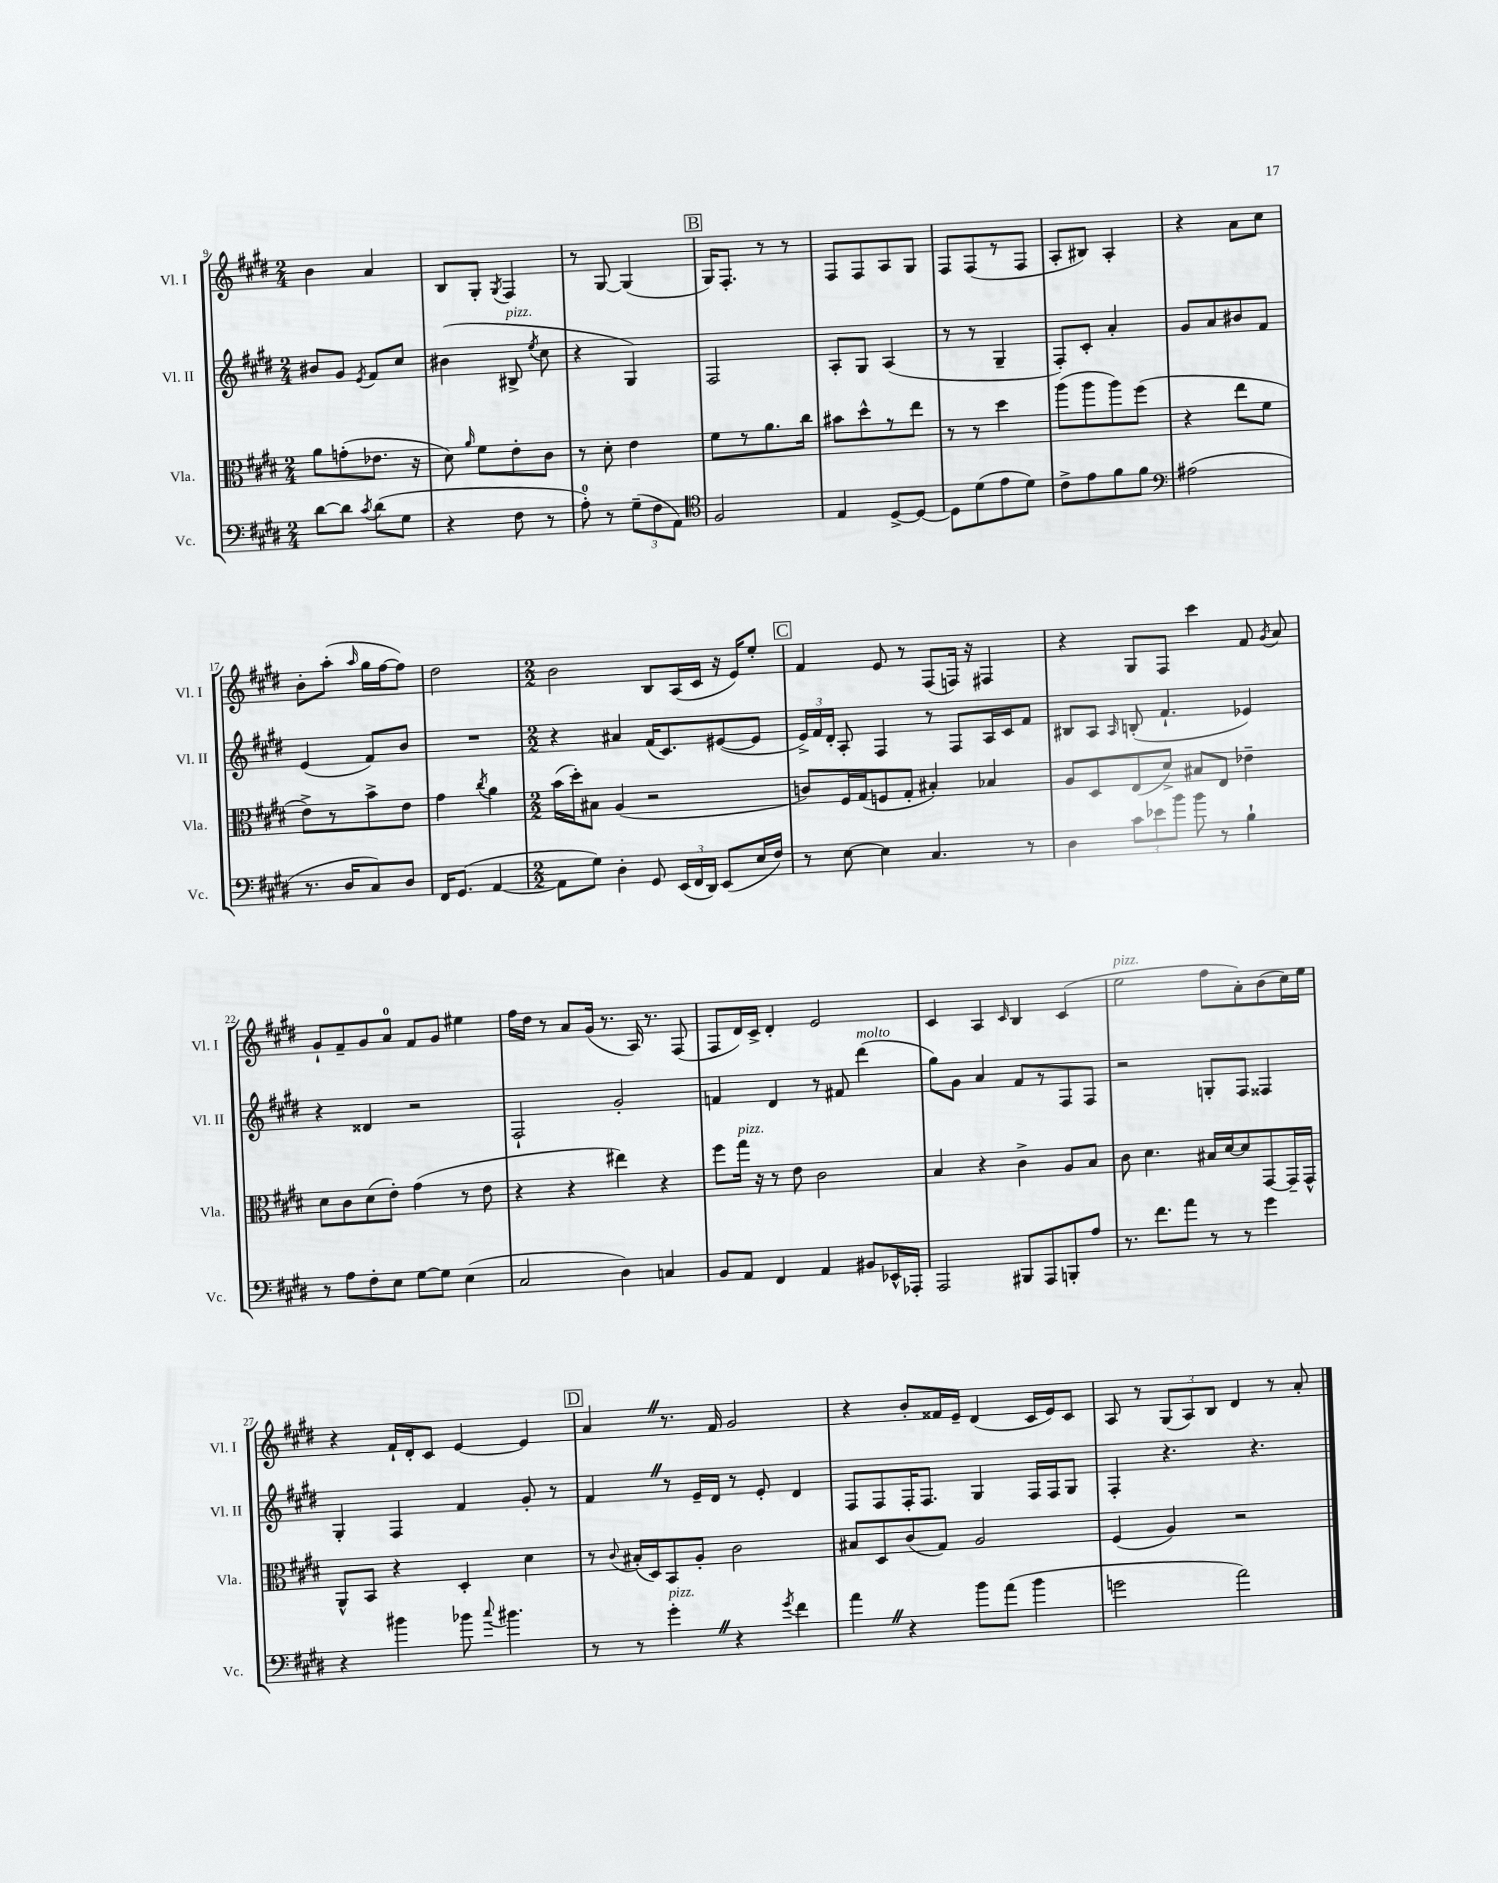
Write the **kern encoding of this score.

**kern	**kern	**kern	**kern
*part4	*part3	*part2	*part1
*staff4	*staff3	*staff2	*staff1
*I"Vc.	*I"Vla.	*I"Vl. II	*I"Vl. I
*I'Vc.	*I'Vla.	*I'Vl. II	*I'Vl. I
*clefF4	*clefC3	*clefG2	*clefG2
*k[f#c#g#d#]	*k[f#c#g#d#]	*k[f#c#g#d#]	*k[f#c#g#d#]
*M2/4	*M2/4	*M2/4	*M2/4
=9	=9	=9	=9
[8d#\L	8a\L	8b#X/L	4b\
8d#\J]	(8gn'\	8g#/J	.
8qc#/	.	8qe/	.
(8d#\L	8.e-X\J	8f#/L	4a/
8G#\J	.	8cc#/J	.
.	16r	.	.
=10	=10	=10	=10
4r	8d#\)	(4b#X\	8B/L
.	16qqa/	.	.
.	8f#\L	.	8G#'/J
.	.	.	8qG#/
!	!	!LO:TX:a:i:t=pizz.	!
8F#\	8e'\	8B#X^/	4F#/
.	.	8qee/	.
8r	8c#\J	8cc#\	.
=11	=11	=11	=11
8A'\)	8r	4r	8r
8r	8d#'\	.	[8G#/
(12G#~\L	4e\	4G#/)	(4G#/]
12F#\	.	.	.
12AA\J)	.	.	.
!!LO:REH:place=s1:t=B
=12	=12	=12	=12
*clefC4	*	*	*
2F#/	8f#\L	2F#/	16G#/KL)
.	.	.	8.F#'/J
.	8r	.	.
.	8.a\	.	8r
.	.	.	8r
.	16cc#\Jk	.	.
=13	=13	=13	=13
4E/	8b#X\L	8A'/L	8F#/L
.	8dd#^^\	8G#/J	8F#/
[8D#^/L	8r	(4A/	8A/
8D#/J_	8ee\J	.	8G#/J
=14	=14	=14	=14
8D#\L]	8r	8r	8F#/L
(8d#\	8r	8r	(8F#/
8e\	4dd#\	4G#~/	8r
8d#\J)	.	.	8F#/J
=15	=15	=15	=15
8c#^\L	(8aa\L	8F#'/L)	8A'/L
8e\	8aa\	8c#'/J	8B#X/J)
8f#\	8aa\)	4a'/	4A'/
8f#\J	(8ff#\J	.	.
=16	=16	=16	=16
*clefF4	*	*	*
(2A#X\	4r	8g#/L	4r
.	.	8a/	.
.	8ee\L	8b#X/	8a\L
.	8f#\J	8f#/J	8cc#\J
!!LO:LB:g=z
=17	=17	=17	=17
8.r	8e^\L)	(4e/	8b'\L
.	8r	.	(8aa'\J
16D#/KL	.	.	.
.	.	.	16qqaa/
8C#/)	8b^\	8f#/L)	16gg#\LL
.	.	.	[16ff#\J
8D#/J	8e\J	8b/J	8ff#\J])
=18	=18	=18	=18
16FF#/KL	4g#\	2r	2dd#\
(8.GG#/J	.	.	.
.	8qcc#/	.	.
[4AA/	4a\	.	.
=19	=19	=19	=19
*M2/2	*M2/2	*M2/2	*M2/2
8AA\L]	(16b\LL	4r	2b\
.	16dd#'\J)	.	.
8G#\J)	8B#X\J	.	.
4D#'\	(4A/	4a#X/	.
8GG#/	2r	(16f#/KL	8B/L
.	.	8.c#/)	.
(24EE/LL	.	.	(16A/L
24FF#/	.	.	.
.	.	.	16c#/JJ
24DD#/JJ)	.	.	.
(8EE/L	.	([8e#X/	16r
.	.	.	16e/KL)
16E/L	.	8e#/J]	8ee'/J
16F#/JJ)	.	.	.
!!LO:REH:place=s1:t=C
=20	=20	=20	=20
8r	8cn/L)	24e^/LL)	4f#/
.	.	24f#/	.
.	.	24d#'/JJ	.
[8E\	16F#/L	8A'/	.
.	(16G#/J	.	.
4E\]	8Fn/	4F#/	8e/
.	8G#'/J	.	8r
4.C#/	4B#X'/)	8r	(8F#/L
.	.	8F#/L	16Fn/Jk)
.	.	.	16r
.	4B-X/	16A/L	4F#X/
.	.	16c#/J	.
8r	.	8f#/J	.
=21	=21	=21	=21
4D#\	8A/L	8B#X/L	4r
.	8D#/	8A/J	.
.	.	16qqA/	.
12c#\L	(8E/	(8Bn'/	8G#/L
12e-X\	.	.	.
.	8d#^/J)	4.f#`/	8F#/J
12b\J	.	.	.
8b\	8B#X/L	.	4ccc#\
8r	8E/J	.	.
4B`\	4e-X~\	4e-X/)	8f#/
.	.	.	8qg#/
.	.	.	8a/
!!LO:LB:g=z
=22	=22	=22	=22
8r	8d#\L	4r	8g#`/L
8A\L	8c#\	.	8f#~/
8F#'\	(8d#\	4d##X/	8g#/
8E\J	8e'\J)	.	8a/J
[8G#\L	(4g#\	2r	8f#/L
8G#\J]	.	.	8g#/J
(4E\	8r	.	4ee#X\
.	8e\	.	.
=23	=23	=23	=23
2C#/	4r	2F#`/	16ff#\LL
.	.	.	16dd#\JJ
.	.	.	8r
.	4r	.	8a/L
.	.	.	(16g#/Jk
.	.	.	8.r
4D#\)	4ee#X\)	2g#'/	.
.	.	.	16A/)
.	.	.	8.r
4Cn/	4r	.	.
.	.	.	(8F#/
=24	=24	=24	=24
8BB/L	8ff#\L	4fn/	8F#/L
!	!LO:TX:a:i:t=pizz.	!	!
8AA/J	16gg#\Jk	.	16d#/L)
.	16r	.	16c#^/JJ
4FF#/	8r	4d#/	4d#'/
.	8e\	.	.
4AA/	2c#\	8r	2e/
.	.	8f#X/	.
!	!	!LO:TX:a:i:t=molto	!
8BB#X/L	.	(4ddd#\	.
16EE-X^^/L	.	.	.
16AAA-X'/JJ	.	.	.
=25	=25	=25	=25
2AAA/	4B/	8gg#\L)	4c#/
.	.	8g#\J	.
.	4r	4a/	4A/
.	.	.	16qqc#/
8BBB#X/L	4c#^\	8f#/L	4B/
8AAA/	.	8r	.
8BBBn'/	8A/L	8F#/	(4c#/
8A/J	8B/J	8F#/J	.
=26	=26	=26	=26
!	!	!	!LO:TX:a:i:t=pizz.
8.r	8c#\	2r	2ee\
.	4.d#\	.	.
8.f#\L	.	.	.
8a\J	.	.	.
8r	16B#X/LL	8Gn'/L	8ff#\L
.	[16d#/J	.	.
8r	8d#/]	8F#/J	8a'\)
4g#\	[8GG#/	4F##X/	(8b\
.	16GG#~/L]	.	16cc#\L)
.	16GG#^^/JJ	.	16ee\JJ
!!LO:LB:g=z
=27	=27	=27	=27
4r	8AA^^/L	4G#'/	4r
.	8BB/J	.	.
4b#X\	4r	4F#/	16f#`/LL
.	.	.	16d#'/J
.	.	.	8c#/J
8b-X\	4D#'/	4f#/	[4e/
8qqcc#/	.	.	.
4.b#X\	.	.	.
.	4d#\	8g#'/	4e/]
.	.	8r	.
!!LO:REH:place=s1:t=D
=28	=28	=28	=28
8r	8r	4f#Z/	4aZ/
.	8qqc#/	.	.
8r	(16B#X'/LL	.	.
.	16D#/J)	.	.
!LO:TX:a:i:t=pizz.	!	!	!
4g#'Z\	8BB/	8r	8.r
.	8A'/J	16e~/LL	.
.	.	16d#/JJ	16f#/
4r	2c#\	8r	2g#/
.	.	8e'/	.
8qg#/	.	.	.
4f#\	.	4d#/	.
=29	=29	=29	=29
4aZ\	8B#X/L	8F#/L	4r
.	8D#/	8F#/	.
4r	(8c#/	16F#'/K	8b'/L
.	.	8.F#/J	.
.	8G#/J)	.	16f##X/L
.	.	.	16e~/JJ
8b\L	2A/	4G#/	(4d#/
(8a\J	.	.	.
4b\	.	16F#/LL	16c#/LL
.	.	16F#/J	16e/J)
.	.	8G#/J	8c#/J
=30	=30	=30	=30
2gn\	(4F#/	4F#'/	8A/
.	.	.	8r
.	4A/)	4.r	(12G#/L
.	.	.	12A/)
.	.	.	12B/J
2a\)	2r	.	4d#/
.	.	4.r	.
.	.	.	8r
.	.	.	8a'/
==	==	==	==
*-	*-	*-	*-
